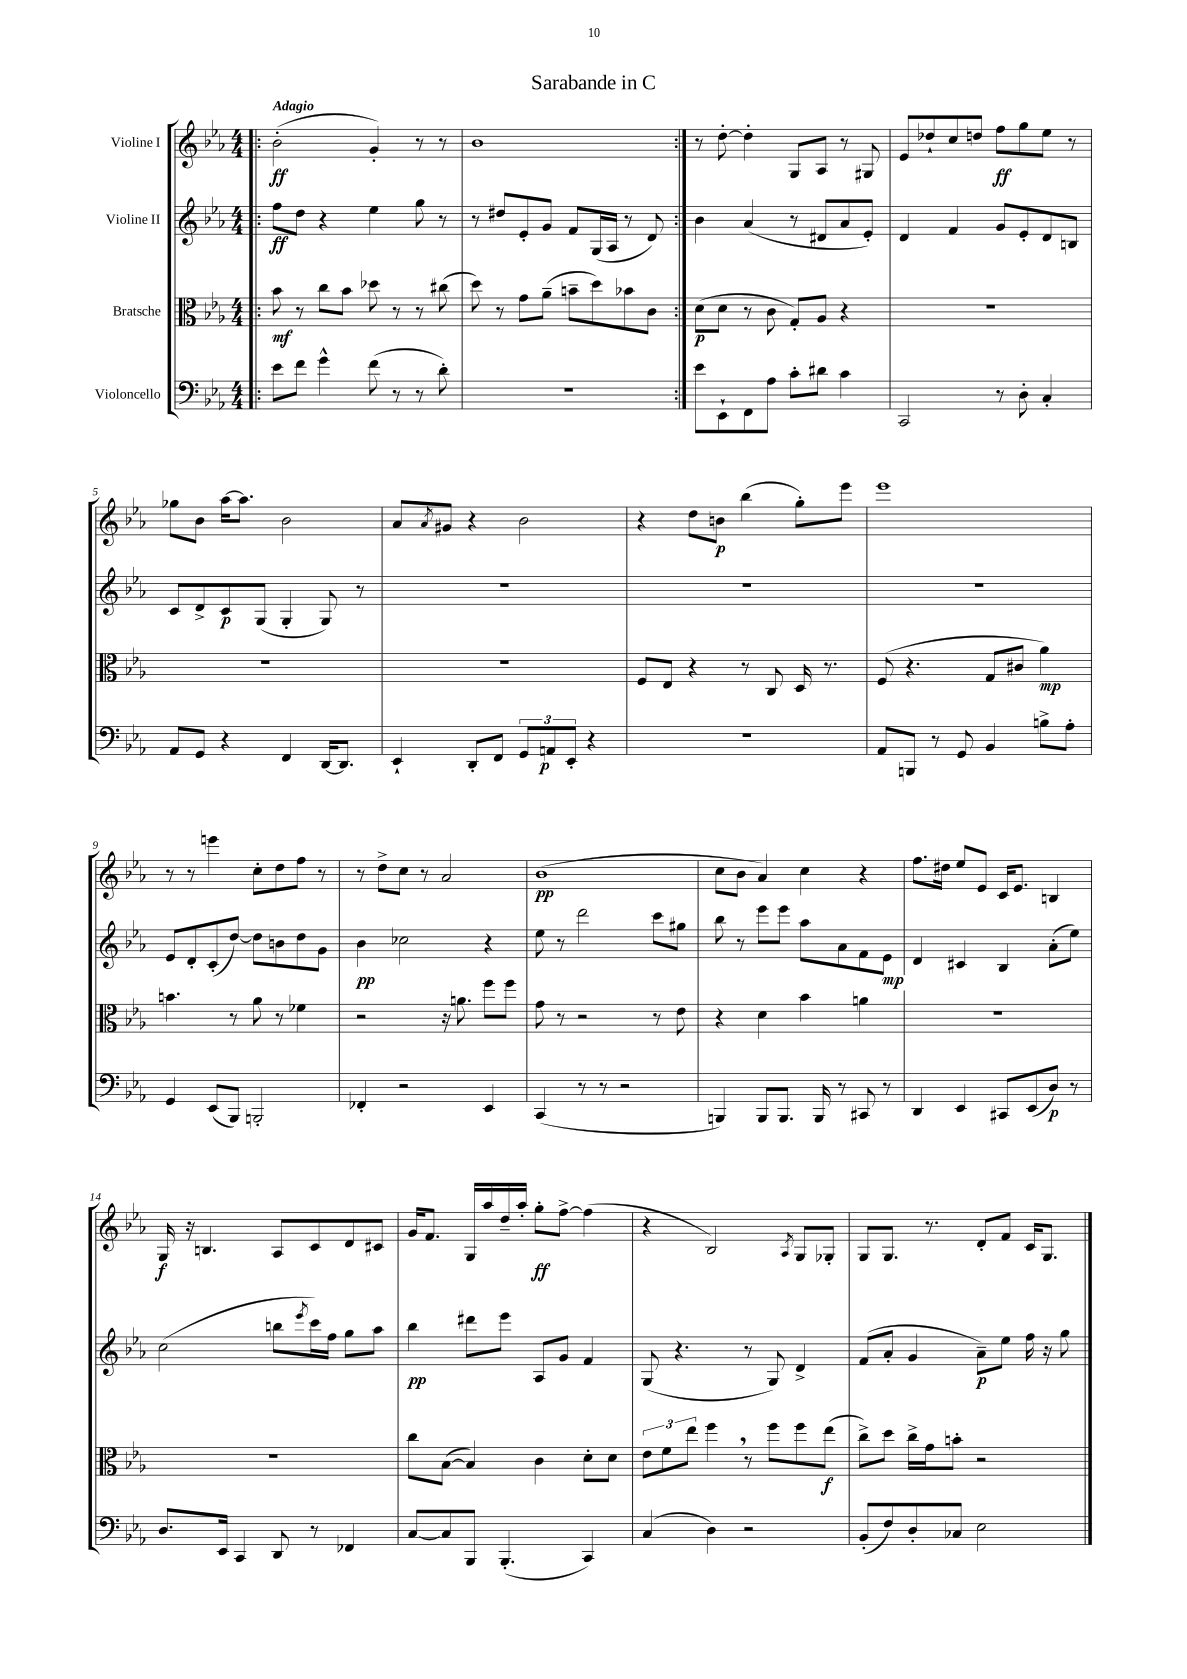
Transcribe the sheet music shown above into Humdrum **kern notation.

**kern	**dynam	**kern	**dynam	**kern	**dynam	**kern	**dynam
*part4	*part4	*part3	*part3	*part2	*part2	*part1	*part1
*staff4	*staff4	*staff3	*staff3	*staff2	*staff2	*staff1	*staff1
*I"Violoncello	*	*I"Bratsche	*	*I"Violine II	*	*I"Violine I	*
*clefF4	*	*clefC3	*	*clefG2	*	*clefG2	*
*k[b-e-a-]	*	*k[b-e-a-]	*	*k[b-e-a-]	*	*k[b-e-a-]	*
*M4/4	*	*M4/4	*	*M4/4	*	*M4/4	*
=1!|:	=1!|:	=1!|:	=1!|:	=1!|:	=1!|:	=1!|:	=1!|:
!	!	!	!	!	!	!LO:TX:a:B:t=Adagio	!
8e-\L	.	8b-\	mf	8ff\L	ff	(2b-'\	ff
8f\J	.	8r	.	8dd\J	.	.	.
4g^^\	.	8cc\L	.	4r	.	.	.
.	.	8b-\J	.	.	.	.	.
(8f\	.	8dd-X\	.	4ee-\	.	4g'/)	.
8r	.	8r	.	.	.	.	.
8r	.	8r	.	8gg\	.	8r	.
8d'\)	.	(8cc#X\	.	8r	.	8r	.
=2	=2	=2	=2	=2	=2	=2	=2
1r	.	8dd\)	.	8r	.	1b-	.
.	.	8r	.	8dd#X/L	.	.	.
.	.	8g\L	.	8e-'/	.	.	.
.	.	(8a-~\J	.	8g/J	.	.	.
.	.	8bn~\L	.	8f/L	.	.	.
.	.	8dd\)	.	(16G/L	.	.	.
.	.	.	.	16A-/JJ	.	.	.
.	.	8b-X\	.	8r	.	.	.
.	.	8c\J	.	8d/)	.	.	.
=3:|!	=3:|!	=3:|!	=3:|!	=3:|!	=3:|!	=3:|!	=3:|!
8e-\L	.	(8d\L	p	4b-\	.	8r	.
8EE-`\	.	8d\J	.	.	.	[8dd'\	.
8FF\	.	8r	.	(4a-/	.	4dd'\]	.
8A-\J	.	8c\	.	.	.	.	.
8c'\L	.	8G'/L)	.	8r	.	8G/L	.
8d#X\J	.	8A-/J	.	8d#X/L	.	8A-/J	.
4c\	.	4r	.	8a-/	.	8r	.
.	.	.	.	8e-'/J)	.	8G#X/	.
=4	=4	=4	=4	=4	=4	=4	=4
2CC/	.	1r	.	4d/	.	8e-/L	.
.	.	.	.	.	.	8dd-X`/	.
.	.	.	.	4f/	.	8cc/	.
.	.	.	.	.	.	8ddn/J	.
8r	.	.	.	8g/L	.	8ff\L	ff
8D'\	.	.	.	8e-'/	.	8gg\	.
4C'/	.	.	.	8d/	.	8ee-\J	.
.	.	.	.	8Bn/J	.	8r	.
!!LO:LB:g=z
=5	=5	=5	=5	=5	=5	=5	=5
8AA-/L	.	1r	.	8c/L	.	8gg-X\L	.
8GG/J	.	.	.	8d^/	.	8b-\J	.
4r	.	.	.	8c/	p	[16aa-\KL	.
.	.	.	.	.	.	8.aa-\J]	.
.	.	.	.	(8G/J	.	.	.
4FF/	.	.	.	4G'/	.	2b-\	.
[16DD/KL	.	.	.	8G/)	.	.	.
8.DD/J]	.	.	.	.	.	.	.
.	.	.	.	8r	.	.	.
=6	=6	=6	=6	=6	=6	=6	=6
4EE-`/	.	1r	.	1r	.	8a-/L	.
.	.	.	.	.	.	8qa-/	.
.	.	.	.	.	.	8g#X/J	.
8DD'/L	.	.	.	.	.	4r	.
8FF/J	.	.	.	.	.	.	.
12GG/L	.	.	.	.	.	2b-\	.
12AAn/	p	.	.	.	.	.	.
12EE-'/J	.	.	.	.	.	.	.
4r	.	.	.	.	.	.	.
=7	=7	=7	=7	=7	=7	=7	=7
1r	.	8F/L	.	1r	.	4r	.
.	.	8E-/J	.	.	.	.	.
.	.	4r	.	.	.	8dd\L	.
.	.	.	.	.	.	8bn\J	p
.	.	8r	.	.	.	(4bb-\	.
.	.	8C/	.	.	.	.	.
.	.	16D/	.	.	.	8gg'\L)	.
.	.	8.r	.	.	.	.	.
.	.	.	.	.	.	8eee-\J	.
=8	=8	=8	=8	=8	=8	=8	=8
8AA-/L	.	(8F/	.	1r	.	1eee-	.
8BBBn/J	.	4.r	.	.	.	.	.
8r	.	.	.	.	.	.	.
8GG/	.	.	.	.	.	.	.
4BB-/	.	8G/L	.	.	.	.	.
.	.	8c#X/J	.	.	.	.	.
8Bn^\L	.	4a-\)	mp	.	.	.	.
8A-'\J	.	.	.	.	.	.	.
!!LO:LB:g=z
=9	=9	=9	=9	=9	=9	=9	=9
4GG/	.	4.bn\	.	8e-/L	.	8r	.
.	.	.	.	8d'/	.	8r	.
(8EE-/L	.	.	.	(8c'/	.	4eeen\	.
8BBB-/J)	.	8r	.	[8dd/J)	.	.	.
2BBBn'/	.	8a-\	.	8dd\L]	.	8cc'\L	.
.	.	8r	.	8bn\	.	8dd\	.
.	.	4f-X\	.	8dd\	.	8ff\J	.
.	.	.	.	8g\J	.	8r	.
=10	=10	=10	=10	=10	=10	=10	=10
4FF-X'/	.	2r	.	4b-\	pp	8r	.
.	.	.	.	.	.	8dd^\L	.
2r	.	.	.	2cc-X\	.	8cc\J	.
.	.	.	.	.	.	8r	.
.	.	16r	.	.	.	2a-/	.
.	.	8.an\	.	.	.	.	.
4EE-/	.	8ff\L	.	4r	.	.	.
.	.	8ff\J	.	.	.	.	.
=11	=11	=11	=11	=11	=11	=11	=11
(4CC/	.	8g\	.	8ee-\	.	(1b-	pp
.	.	8r	.	8r	.	.	.
8r	.	2r	.	2ddd\	.	.	.
8r	.	.	.	.	.	.	.
2r	.	.	.	.	.	.	.
.	.	8r	.	8ccc\L	.	.	.
.	.	8e-\	.	8gg#X\J	.	.	.
=12	=12	=12	=12	=12	=12	=12	=12
4BBBn/)	.	4r	.	8bb-\	.	8cc\L	.
.	.	.	.	8r	.	8b-\J	.
8BBB/L	.	4d\	.	8eee-\L	.	4a-/)	.
8.BBB/J	.	.	.	8eee-\J	.	.	.
.	.	4b-\	.	8aa-\L	.	4cc\	.
16BBB/	.	.	.	.	.	.	.
8r	.	.	.	8a-\	.	.	.
8CC#X/	.	4an\	.	8f\	.	4r	.
8r	.	.	.	8e-\J	mp	.	.
=13	=13	=13	=13	=13	=13	=13	=13
4DD/	.	1r	.	4d/	.	8.ff\L	.
.	.	.	.	.	.	16dd#X\Jk	.
4EE-/	.	.	.	4c#X/	.	8ee-/L	.
.	.	.	.	.	.	8e-/J	.
8CC#X/L	.	.	.	4B-/	.	16c/KL	.
.	.	.	.	.	.	8.e-/J	.
(8EE-/	.	.	.	.	.	.	.
8D/J)	p	.	.	(8a-'\L	.	4Bn/	.
8r	.	.	.	8ee-\J)	.	.	.
!!LO:LB:g=z
=14	=14	=14	=14	=14	=14	=14	=14
8.D/L	.	1r	.	(2cc\	.	16G/	f
.	.	.	.	.	.	16r	.
.	.	.	.	.	.	4.Bn/	.
16EE-/Jk	.	.	.	.	.	.	.
4CC/	.	.	.	.	.	.	.
8DD/	.	.	.	8bbn\L	.	8A-/L	.
.	.	.	.	8qeee-/	.	.	.
8r	.	.	.	16ccc\L)	.	8c/	.
.	.	.	.	16ff\JJ	.	.	.
4FF-X/	.	.	.	8gg\L	.	8d/	.
.	.	.	.	8aa-\J	.	8c#X/J	.
=15	=15	=15	=15	=15	=15	=15	=15
[8C/L	.	8cc\L	.	4bb-\	pp	16g/KL	.
.	.	.	.	.	.	8.f/J	.
8C/]	.	([8B-\J	.	.	.	.	.
8BBB-/J	.	4B-/])	.	8ddd#X\L	.	16G/LL	.
.	.	.	.	.	.	16aa-/	.
(4.BBB-'/	.	.	.	8eee-\J	.	16dd~/	.
.	.	.	.	.	.	16aa-'/JJ	.
.	.	4c\	.	8A-/L	.	8gg'\L	ff
.	.	.	.	8g/J	.	[8ff^\J	.
4CC/)	.	8d'\L	.	4f/	.	(4ff\]	.
.	.	8d\J	.	.	.	.	.
=16	=16	=16	=16	=16	=16	=16	=16
(4C/	.	12e-\L	.	(8G/	.	4r	.
.	.	12f\	.	.	.	.	.
.	.	.	.	4.r	.	.	.
.	.	12ee-\J	.	.	.	.	.
4D\)	.	4ff,\	.	.	.	2B-/)	.
2r	.	8r	.	8r	.	.	.
.	.	8ff\L	.	8G/)	.	.	.
.	.	.	.	.	.	8qA-/	.
.	.	8ff\	.	4d^/	.	8G/L	.
.	.	(8ee-\J	f	.	.	8G-X'/J	.
=17	=17	=17	=17	=17	=17	=17	=17
(8BB-'/L	.	8cc^\L)	.	(8f/L	.	8G/L	.
8F/)	.	8dd\J	.	8a-'/J	.	8.G/J	.
8D'/	.	16cc^\LL	.	4g/	.	.	.
.	.	16g\J	.	.	.	8.r	.
8C-X/J	.	8bn'\J	.	.	.	.	.
2E-\	.	2r	.	8a-~\L)	p	8d'/L	.
.	.	.	.	8ee-\J	.	8f/J	.
.	.	.	.	16ff\	.	16c/KL	.
.	.	.	.	16r	.	8.G/J	.
.	.	.	.	8gg\	.	.	.
==	==	==	==	==	==	==	==
*-	*-	*-	*-	*-	*-	*-	*-
